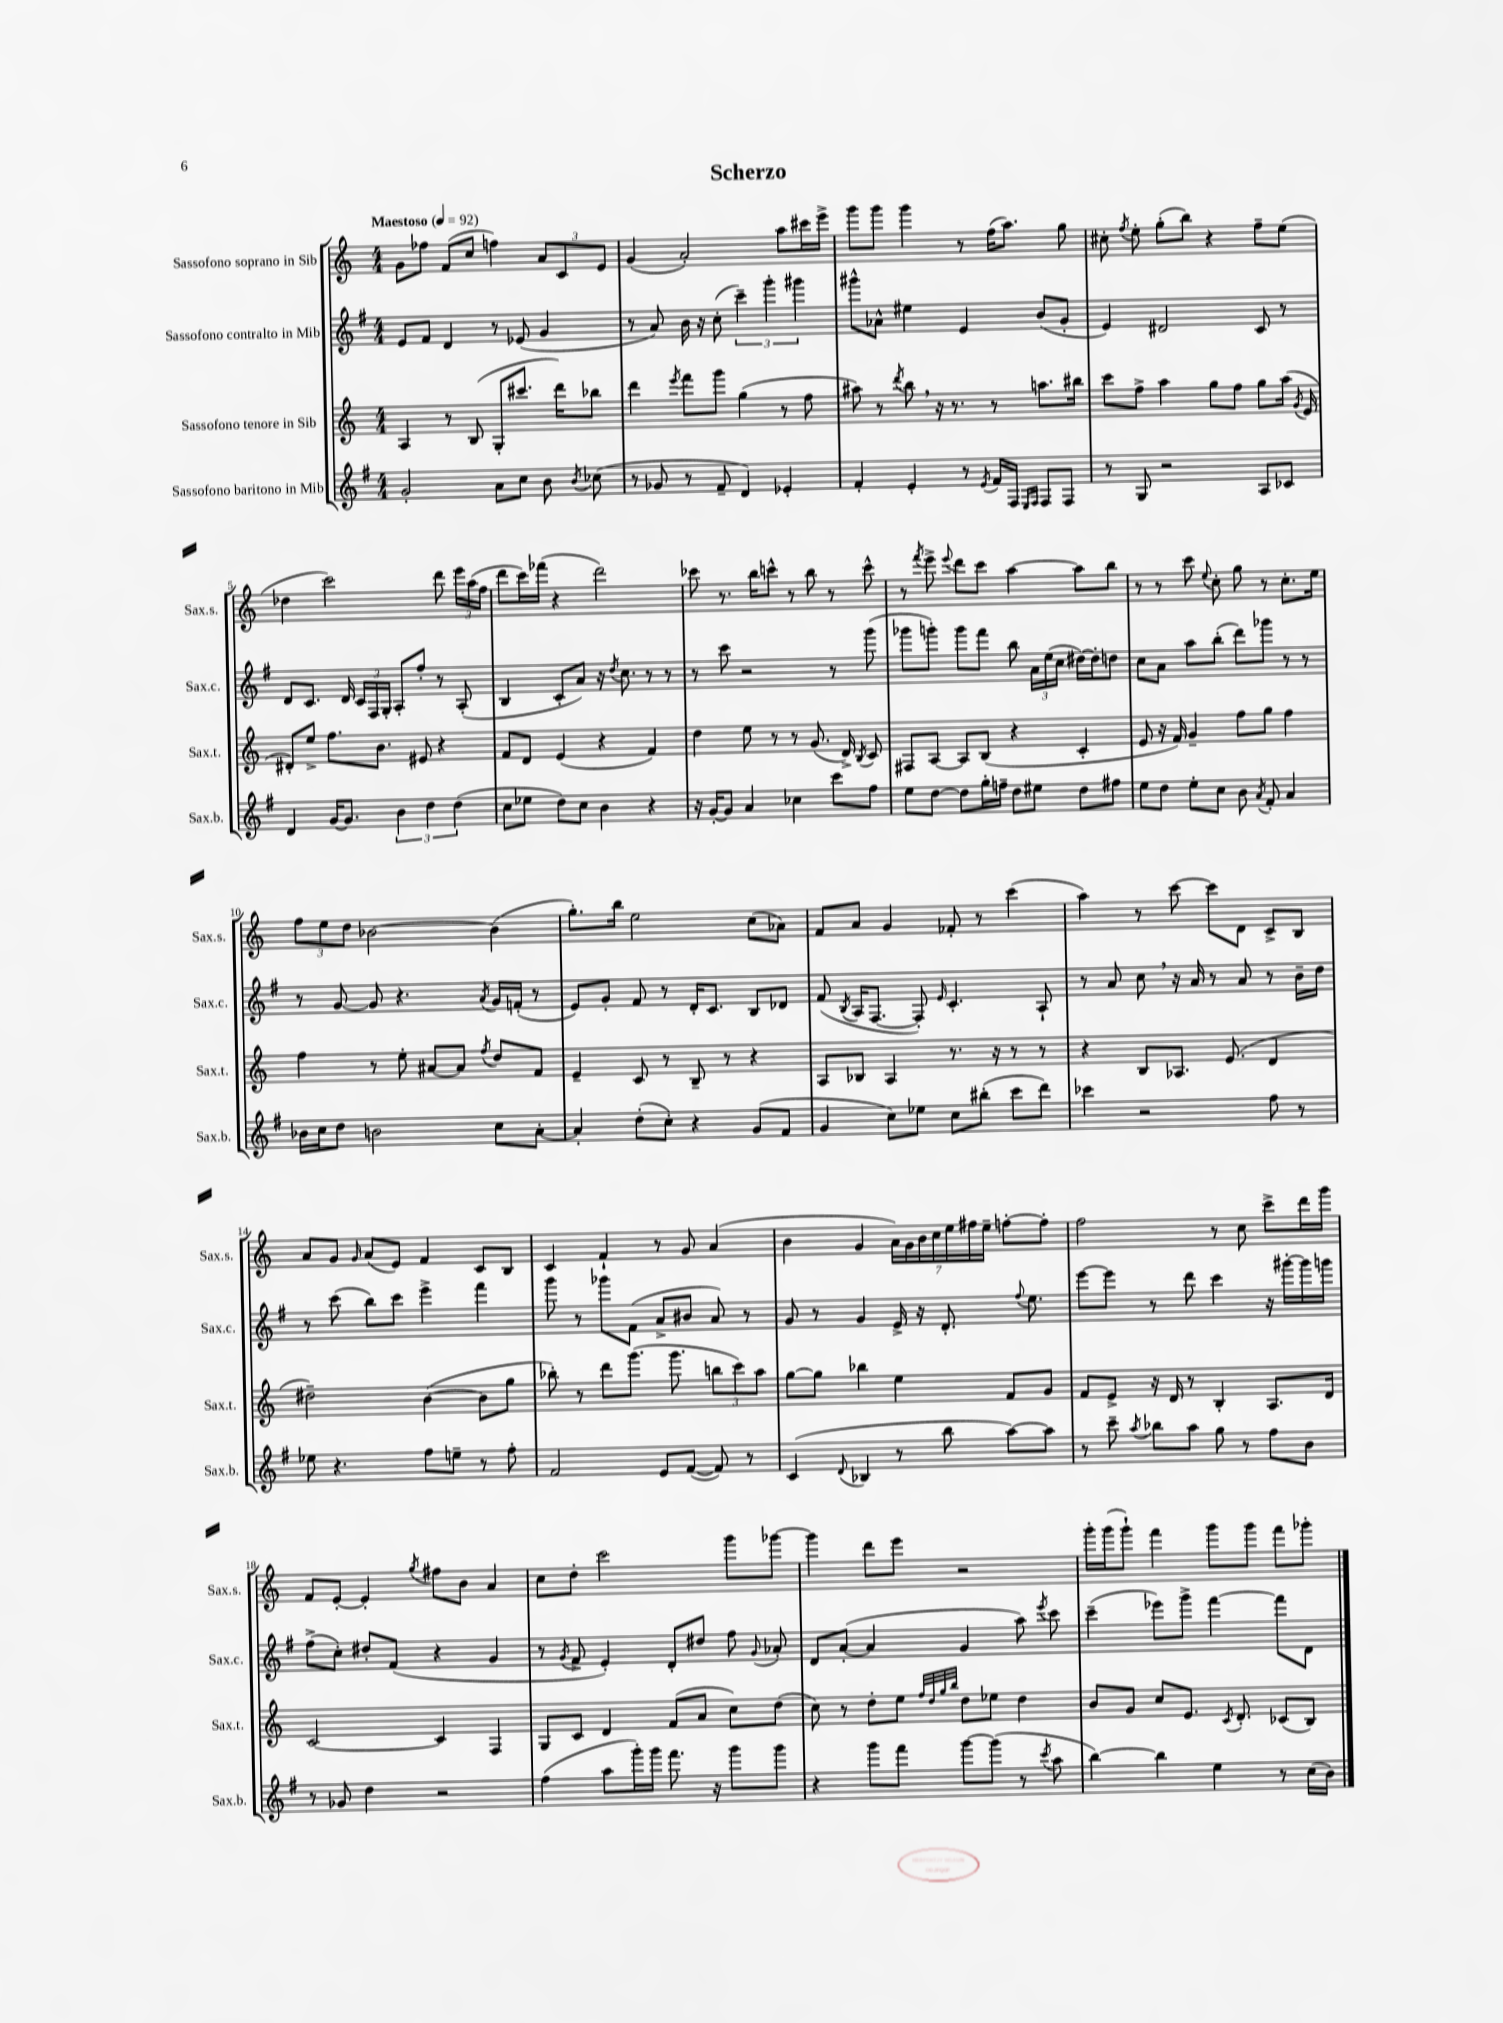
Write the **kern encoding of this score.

**kern	**kern	**kern	**kern
*part4	*part3	*part2	*part1
*staff4	*staff3	*staff2	*staff1
*I"Sassofono baritono in Mib	*I"Sassofono tenore in Sib	*I"Sassofono contralto in Mib	*I"Sassofono soprano in Sib
*I'Sax.b.	*I'Sax.t.	*I'Sax.c.	*I'Sax.s.
*clefG2	*clefG2	*clefG2	*clefG2
*k[f#]	*k[]	*k[f#]	*k[]
*M4/4	*M4/4	*M4/4	*M4/4
*MM92	*MM92	*MM92	*MM92
=1	=1	=1	=1
!	!	!	!LO:TX:a:B:t=Maestoso
2g'/	4A/	8e/L	8g\L
.	.	8f#/J	8ff-X\J
.	8r	4d/	(8f/L
.	(8B/	.	8cc/J
8a\L	8G'/L	8r	4ffn\)
8cc\J	8.ccc#X/J	(8e-X/	.
8b\	.	4g/	12a/L
.	16ddd\KL)	.	.
.	.	.	12c/
8qb/	.	.	.
(8cc-X\	8bb-X\J	.	.
.	.	.	12e/J
=2	=2	=2	=2
8r	4ddd\	8r	(4g/
8g-X/	.	8a/)	.
.	8qeee/	.	.
8r	8fff\L	16b\	2a'/)
.	.	16r	.
8f#~/	8ggg\J	(8cc'\	.
4d/)	(4gg\	6ccc~\)	.
.	.	6ggg'\	.
4e-X'/	8r	.	8aa\L
.	.	6ggg#X\	.
.	8ff\	.	16ccc#X\L
.	.	.	16eee^\JJ
=3	=3	=3	=3
4f#'/	8aa#X\)	8ggg#X^^\L	8ggg\L
.	8r	8a-X^^\J	8ggg\J
.	8qddd/	.	.
4e'/	8bb,\	4ee#X\	4ggg\
.	16r	.	.
.	8.r	.	.
8r	.	4e/	8r
8qe/	.	.	.
16f#/LL	8r	.	(16ff\KL
16F#/JJ	.	.	8.aa\J)
16qqE/LL	.	.	.
16qqF#/JJ	.	.	.
8F#/L	8.aan\L	(8b/L	.
8F#/J	.	8g'/J	8gg\
.	16bb#X\Jk	.	.
=4	=4	=4	=4
8r	8ccc\L	4e/)	8cc#X'\
.	.	.	8qff/
8G/	8ff^\J	.	8ee'\
2r	4aa\	2d#X/	(8gg'\L
.	.	.	8bb\J)
.	8gg\L	.	4r
.	8ff\J	.	.
8A/L	8gg\L	8c/	8ff~\L
8c-X/J	(16aa\Jk	8r	(8ee\J
.	8qg/	.	.
.	16e/	.	.
!!LO:LB:g=z
=5	=5	=5	=5
4d/	8d#X'/L)	8d/L	4dd-X\
.	8ee^/J	8.c/J	.
[16g/KL	8.ff\L	.	2ccc\)
8.g/J]	.	16d/	.
.	.	24c/LL	.
.	.	24F#/	.
.	8.b\J	.	.
.	.	24G'/JJ	.
6b\	.	8A'/L	.
.	8e#X/	8ff#'/J	.
6dd\	.	.	.
.	4r	8r	8ddd\
(6dd\	.	.	.
.	.	(8A'/	24eee\LL
.	.	.	(24aa\
.	.	.	24ff\JJ
=6	=6	=6	=6
8cc\L	8f/L	4B/	8ddd\L
8ee-X\J	8d/J	.	16ccc\L)
.	.	.	(16fff-X\JJ
8dd\L)	(4e/	8c'/L	4r
8cc\J	.	8a/J)	.
4b\	4r	16r	2ddd\)
.	.	8qdd/	.
.	.	8.cc\	.
4r	4f/)	8r	.
.	.	8r	.
=7	=7	=7	=7
16r	4dd\	8r	8ccc-X\
[16g'/KL	.	.	.
8g/J]	.	8ccc\	8.r
4a/	8ee\	2r	.
.	.	.	16bb\KL
.	8r	.	8cccn^^\J
4cc-X\	8r	.	8r
.	(8.g/	.	8bb\
8ccc\L	.	8r	8r
.	16d^/)	.	.
.	8qB/	.	.
8ff#\J	8c/	(8ggg\	8ccc^^\
=8	=8	=8	=8
8ee\L	8F#X/L	8ggg-X\L	8r
.	.	.	8qfff/
[8dd\J	[8A/J	8gggn'\J)	8eee^\
.	.	.	8qqeee/
8dd\L]	8A/L]	8ggg\L	8ddd\L
16gg'\L	(8B/J	8fff#\J	8ccc\J
16ffn~\JJ	.	.	.
8dd\L	4r	8bb\	[4aa\
8ee#X\J	.	24a\LL	.
.	.	(24ee\	.
.	.	24cc\JJ	.
8dd\L	4c'/	[16dd#X\LL)	8aa\L]
.	.	16dd#'\J]	.
8ff#X\J	.	8ddn\J	8bb\J
=9	=9	=9	=9
8ee\L	8e/	8cc\L	8r
8dd\J	16r	8a\J	8r
.	16f/)	.	.
8ee'\L	4g~/	8aa\L	8ccc\
.	.	.	8qqee/
8cc\J	.	(8bb'\J	8cc'\
8b\	8ff\L	8ddd\L)	8gg\
8qa/	.	.	.
8f#'/	8gg\J	8ggg-X\J	8r
4a/	4ff\	8r	8.cc'\L
.	.	8r	.
.	.	.	16ee\Jk
!!LO:LB:g=z
=10	=10	=10	=10
16b-X\LL	4ff\	8r	12ff\L
16cc\J	.	.	.
.	.	.	12ee\
8dd\J	.	[8g/	.
.	.	.	12dd\J
2bn\	8r	8g/]	[2b-X\
.	8ee'\	4.r	.
.	[8a#X/L	.	.
.	8a#/J]	.	.
.	8qff/	8qa/	.
8cc\L	8dd/L	16g/LL	(4b-\]
.	.	(16fn'/JJ	.
[8a'\J	8f/J	8r	.
=11	=11	=11	=11
4a'/]	4e~/	8e/L)	8.gg'\L)
.	.	8g'/J	.
.	.	.	16bb\Jk
(8dd'\L	8c/	8f#/	2ee\
8cc'\J)	8r	8r	.
4r	8B~/	16d'/KL	.
.	.	8.c/J	.
.	8r	.	.
(8g/L	4r	8B/L	(8cc\L
8f#/J	.	8d-X/J	8a-X\J)
=12	=12	=12	=12
4g/	8A/L	(8f#/	8f/L
.	.	8qB/	.
.	8B-X/J	16A/KL	8a/J
.	.	[8.F#/J	.
8cc\L)	4A/	.	4g/
8ee-X\J	.	8F#'/])	.
.	.	16qqe/	.
8cc\L	8.r	4.c'/	8f-X'/
(8bb#X'\J	.	.	8r
.	16r	.	.
8ccc\L	8r	.	(4ccc\
8ddd\J)	8r	8A`/	.
=13	=13	=13	=13
4ccc-X\	4r	8r	4aa\)
.	.	8a/	.
2r	8B/L	8cc,\	8r
.	8.A-X/J	16r	[8ccc\
.	.	16a/	.
.	.	8r	8ccc\L]
.	(8.e/	.	.
.	.	8a/	8d\J
8ff#\	4d/	8r	8c^/L
8r	.	16b~\LL	8B/J
.	.	16dd\JJ	.
!!LO:LB:g=z
=14	=14	=14	=14
8ee-X\	2dd#X~\)	8r	8a/L
4.r	.	(8ccc\	8g/J
.	.	.	16qqg/
.	.	8bb\L)	(8a/L
.	.	8ccc\J	8e/J)
8ff#\L	([4b\	4eee^\	4f/
8een~\J	.	.	.
8r	8b\L]	4fff#\	8c/L
8ff#'\	8gg\J	.	8B/J
=15	=15	=15	=15
2f#/	8bb-X'\)	8ggg\	4c/
.	8r	8r	.
.	8ddd\L	8ggg-X\L	4f`/
.	(8.ggg\J	(8f#\J	.
8e/L	.	8a^/L	8r
.	8.ggg\	.	.
([8f#/J	.	8b#X/J	8g/
8f#/])	12bbn\L	8a/)	(4a/
.	12ccc\)	.	.
8r	.	8r	.
.	12aa\J	.	.
=16	=16	=16	=16
(4c/	[8gg\L	8g/	4b\
.	8gg\J]	8r	.
8qqd/	.	.	.
4B-X/	4bb-X\	4g/	4g/
8r	4ee\	16e^/	28a\LL)
.	.	.	28g\
.	.	16r	.
.	.	.	28b\
.	.	.	28cc\
8bb\	.	8.d'/	.
.	.	.	28ee\
.	.	.	28ff#X\
.	.	.	28ee~\JJ
[8aa\L)	8f/L	.	[8ffn'\L
.	.	8qqff#/	.
.	.	8.ee\	.
8aa\J]	8g/J	.	8ff'\J]
=17	=17	=17	=17
8r	8f/L	[8eee\L	2ff\
8ccc~\	8e^/J	8eee\J]	.
8qaa/	.	.	.
8bb-X\L	16r	8r	.
.	16d/	.	.
8aa\J	8r	8ddd\	.
8gg\	4B'/	4ccc\	8r
8r	.	.	8cc\
8ff#\L	8.A/L	16r	8ccc^\L
.	.	[16ggg#X'\LL	.
8b\J	.	16ggg#\]	16ddd\L
.	16d/Jk	16gggn\JJ	16ggg\JJ
!!LO:LB:g=z
=18	=18	=18	=18
8r	[2c/	(8ff#^\L	8f/L
8g-X/	.	8cc'\J)	[8e'/J
4dd\	.	8dd#X'/L	4e'/]
.	.	(8f#/J	.
.	.	.	8qgg/
2r	4c/]	4r	8ff#X\L
.	.	.	8b\J
.	4F/	4g/	4a/
=19	=19	=19	=19
(4ff#\	8G/L	8r	8cc\L
.	.	8qg/	.
.	8c/J	8f#^/	8dd'\J
8aa\L	4d/	4e'/)	2ccc\
16ggg'\L)	.	.	.
16ggg\JJ	.	.	.
8.fff#\	(8f/L	8d'/L	.
.	8a/J	8dd#X/J	.
16r	.	.	.
8ggg\L	8cc\L)	8ff#\	8ggg\L
.	.	8qqg/	.
8ggg\J	(8dd\J	8a-X'/	[8ggg-X\J
=20	=20	=20	=20
4r	8cc\)	8d/L	4ggg-\]
.	8r	([8a'/J	.
8ggg\L	8dd'\L	4a/]	8ddd\L
8fff#\J	8ee\J	.	8eee\J
.	32qqff/LLL	.	.
.	32qqdd/	.	.
.	32qqgg/	.	.
.	32qqbb/JJJ	.	.
[8ggg\L	8dd\L	4g/	2r
(8ggg\J]	8ee-X\J	.	.
8r	4dd\	8aa\)	.
8qccc/	.	8qeee/	.
8aa\	.	8ccc\	.
=21	=21	=21	=21
[4bb\)	8b/L	(4ccc~\	16ggg'\LL
.	.	.	(16ggg\J
.	8g/J	.	8ggg`\J)
4bb\]	8cc/L	8eee-X\L)	4fff\
.	8.e/J	8ggg^\J	.
4ee\	.	[4fff#\	8ggg\L
.	8qc/	.	.
.	8.d'/	.	.
.	.	.	8ggg\J
8r	(8c-X/L	8fff#\L]	8fff\L
(16cc\LL	8B/J)	8d\J	8ggg-X'\J
16b\JJ)	.	.	.
==	==	==	==
*-	*-	*-	*-
